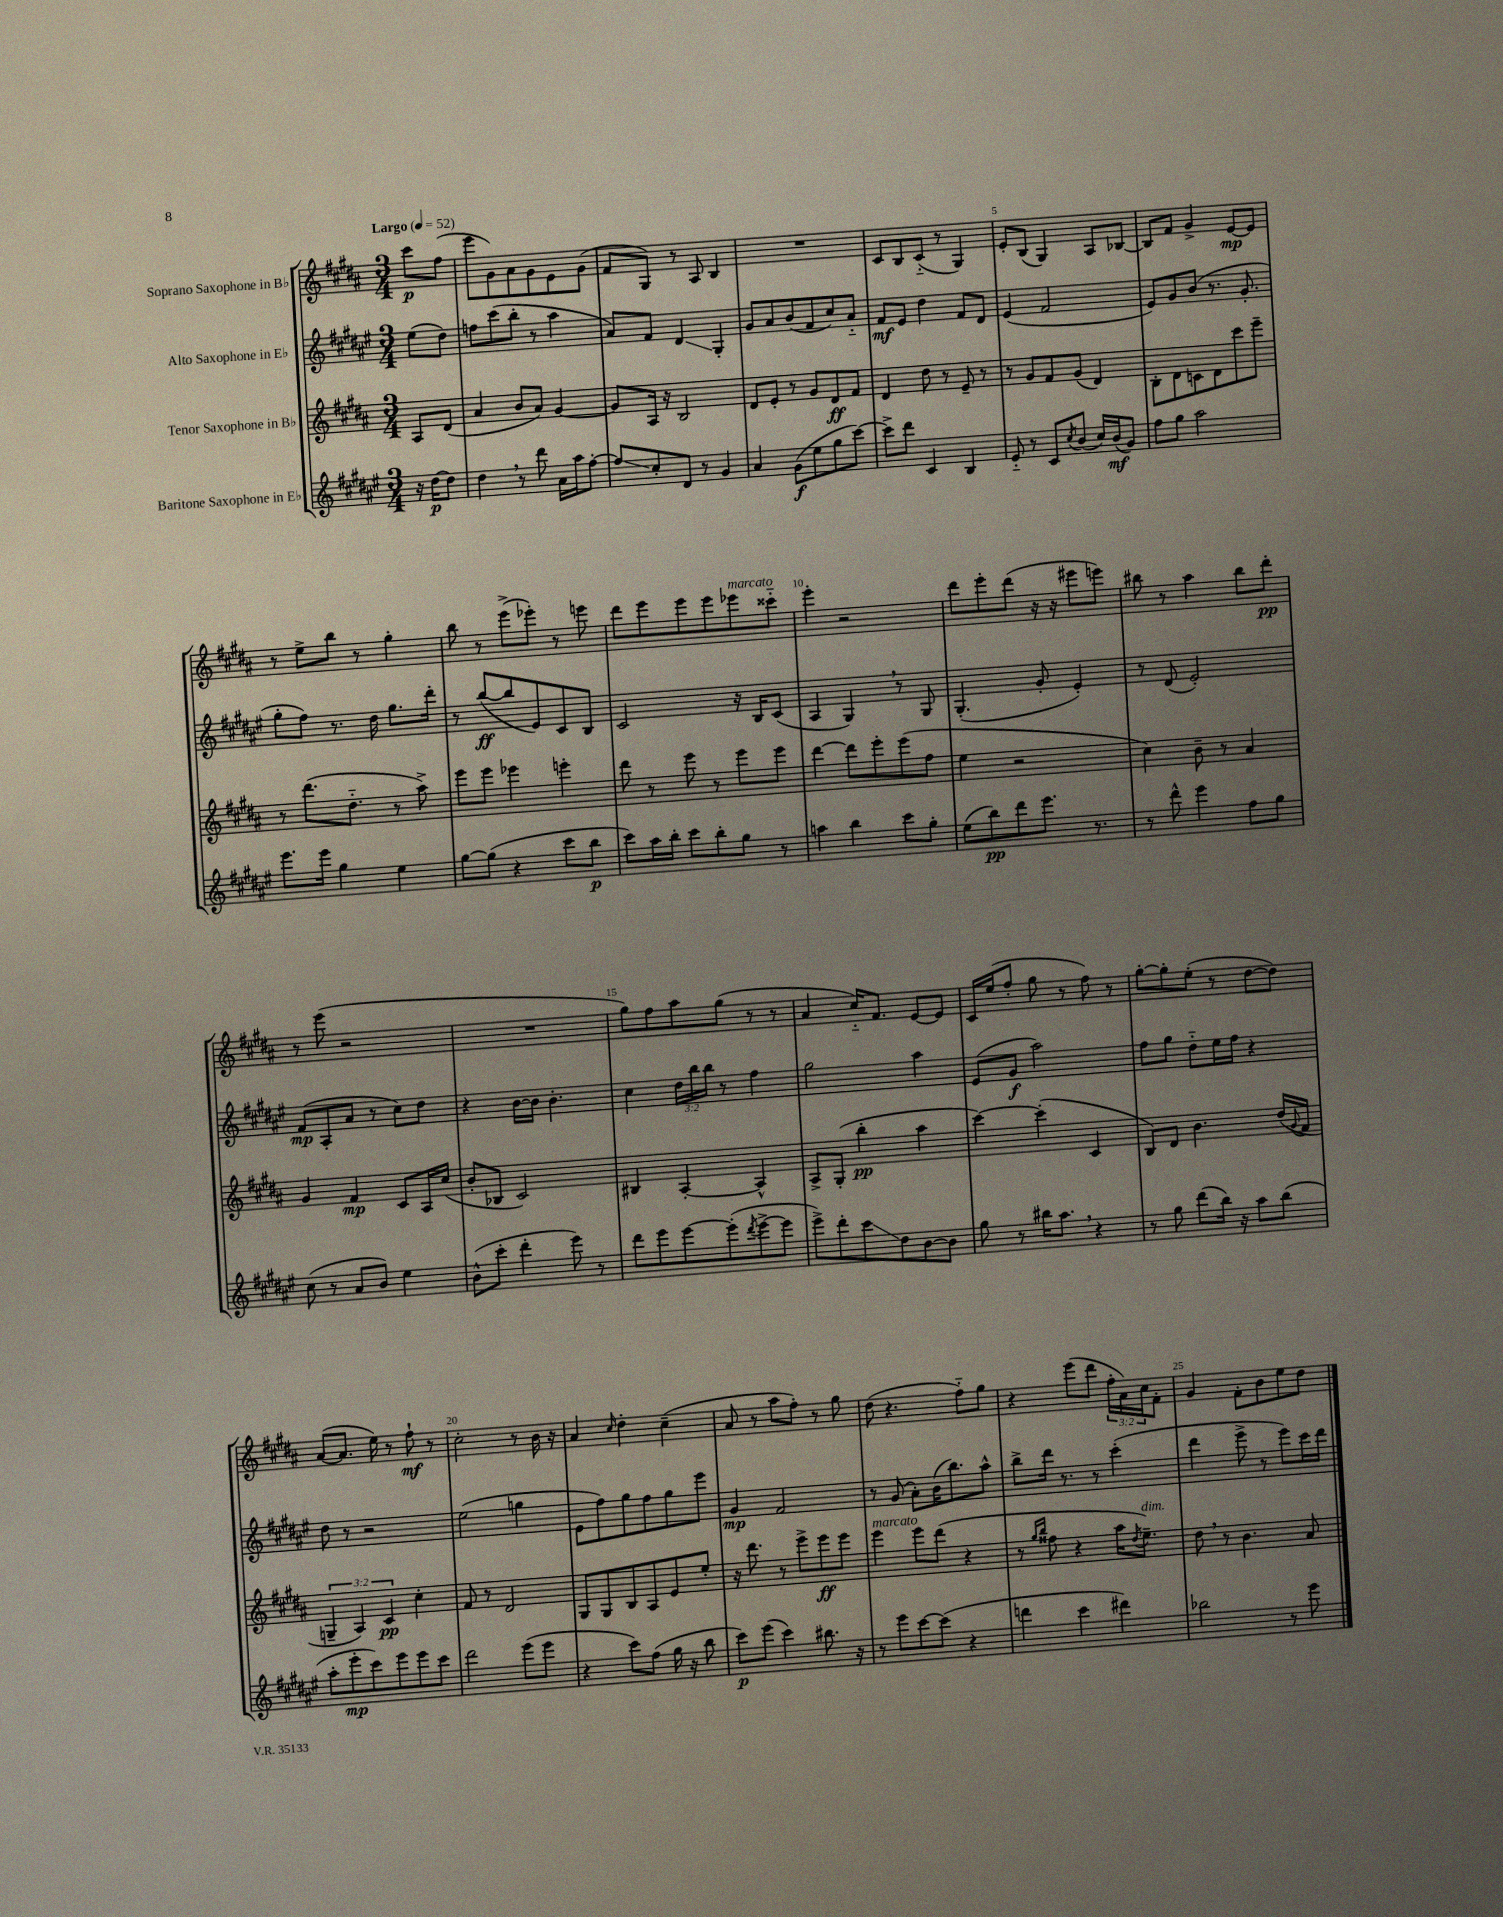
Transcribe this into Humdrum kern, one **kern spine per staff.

**kern	**kern	**kern	**kern
*staff4	*staff3	*staff2	*staff1
*clefG2	*clefG2	*clefG2	*clefG2
*k[f#c#g#d#a#e#]	*k[f#c#g#d#a#]	*k[f#c#g#d#a#e#]	*k[f#c#g#d#a#]
*M3/4	*M3/4	*M3/4	*M3/4
*MM52	*MM52	*MM52	*MM52
16r	8A#	(8ee#	8ccc#
[16dd#	.	.	.
8dd#]	(8d#	8dd#)	(8ff#
=	=	=	=
4dd#	4a#	8ff	8eee
.	.	(8ccc#	8g#)
8r	8b	8bb'	8a#
8ddd#	8a#)	8r	8g#
16a#	[4g#	4aa#	8e
16aa#	.	.	.
[8ff#'	.	.	(8g#
=	=	=	=
8ff#]	8g#]	8a#)	8f#
8cc#'	16A#	8f#	8G#)
.	16r	.	.
8d#	2B	4d#	8r
8r	.	.	8A#
4g#	.	4G#'	4B
=	=	=	=
4a#	8d#	8g#	2.r
.	8e'	8a#	.
(8g#	8r	(8b	.
8ee#	8g#	8f#	.
8gg#	8d#	8cc#)	.
[8ccc#)	8f#	8a#'~	.
=	=	=	=
8ccc#^]	4d#	8f#	8c#
8ddd#	.	8e#	8B
4c#	8dd#	4dd#	(8c#'~
.	8r	.	8r
4B	8e~	8f#	4G#)
.	8r	8d#	.
=	=	=	=
8e#'~	8r	(4e#	8e'
8r	8g#	.	(8B
8c#	8f#	2f#	4G#)
8qcc#	.	.	.
(8b	(8g#	.	.
16cc#)	4d#)	.	8A#
(16b	.	.	.
8g#)	.	.	[8B-
=	=	=	=
8ff#	8B'	8e#)	8B-]
8gg#	8d#	8g#	8f#
2aa#	8c	(8b	4g#^
.	8d#	8.r	.
.	8ccc#	.	[8e
.	.	8.g#'	.
.	8eee~	.	8e]
=	=	=	=
8.eee#	8r	8gg#'	8r
.	(8.ddd#	8ff#)	8ee^
16eee#	.	.	.
4gg#	.	8.r	8bb
.	8.dd#'~	.	.
.	.	.	8r
.	.	16dd#	.
4ee#	8r	8.gg#	4gg#'
.	8aa#^)	.	.
.	.	16ddd#'	.
=	=	=	=
[8gg#	8eee	8r	8bb
(8gg#]	8eee	([8bb	8r
4r	4eee-	8bb]	(8eee^
.	.	8e#)	8eee-')
8ccc#	4eee'	8c#	8r
8bb	.	8B	8eee
=	=	=	=
8ccc#)	8ddd#	2c#	8ddd#
16aa#	8r	.	8eee
16bb'	.	.	.
8ccc#	8eee	.	8eee
8bb'	8r	.	8eee
8gg#	8eee	16r	8eee-
.	.	16B	.
8r	8eee	(8c#	8ccc##'~
=	=	=	=
4aa	[4ddd#	4A#	4eee'
4bb	8ddd#]	4G#)	2r
.	8eee'	.	.
8ccc#	(8eee	8r	.
8gg#'	8ff#	8G#	.
=	=	=	=
(8ee#	4ee	(4.G#'	8ddd#
8bb)	.	.	8eee'
8ddd#	2r	.	(8ddd#
8.eee#	.	8g#'	16r
.	.	.	16r
.	.	4e#')	8eee#
8.r	.	.	.
.	.	.	8eee)
=	=	=	=
8r	4cc#)	8r	8bb#
8ddd#^^	.	(8d#	8r
4eee#	8b~	2e#')	4aa#
.	8r	.	.
8ff#	4a#	.	8bb#
8gg#	.	.	8ddd#'
=	=	=	=
(8cc#	4g#	(8f#	8r
8r	.	8A#'	(8eee
8a#	4f#	8a#	2r
8b)	.	8r	.
4ee#	8c#	8cc#)	.
.	16A#	8dd#	.
.	(16cc#	.	.
=	=	=	=
(8b^^	8b'	4r	2.r
8ccc#'	8B-	.	.
4ddd#'	2c#)	[16b	.
.	.	16b]	.
.	.	4.b'	.
8eee#)	.	.	.
8r	.	.	.
=	=	=	=
8ddd#	4B#	4cc#	8gg#)
8eee#	.	.	8ff#
[8eee#	[4A#'	24dd#	8aa#
.	.	24bb	.
.	.	24bb	.
(8eee#']	.	8r	(8gg#
8qddd#	.	.	.
[8eee#^	4A#^^]	4ff#	8r
8eee#]	.	.	8r
=	=	=	=
8eee#^)	8A#^	2gg#	4a#
8ddd#'	(8G#'	.	.
8ccc#	4bb'	.	16cc#'~)
.	.	.	8.f#
8dd#	.	.	.
[8b	4aa#	4aa#	[8e
8b]	.	.	8e]
=	=	=	=
8gg#	[4ccc#)	(8e#	16c#
.	.	.	(16ee
8r	.	8g#	8ff#'
16bb#	(4ccc#']	2aa#)	8gg#
8.aa#	.	.	.
.	.	.	8r
4r	4c#	.	8ff#)
.	.	.	8r
=	=	=	=
8r	8B)	8ff#	[8gg#'
8gg#	8d#	8gg#	8gg#']
(8ddd#	4.b	8dd#'~	(8ee'
16bb)	.	16ee#	8r
16r	.	16ff#	.
8aa#	.	4r	[8dd#
(8bb	(16dd#	.	8dd#])
.	8qqg#	.	.
.	16f#	.	.
=	=	=	=
8aa#'	6G~	8dd#	([8a#
8eee#'	.	8r	8.a#]
.	6A#)	.	.
8ccc#)	.	2r	.
.	.	.	16ee)
.	6c#	.	.
8eee#	.	.	8r
8eee#	4cc#'	.	8ff#`
8ccc#	.	.	8r
=	=	=	=
2ddd#	8f#	(2ee#	2cc#'
.	8r	.	.
.	2d#	.	.
(8eee#	.	4gg	8r
8eee#	.	.	16b
.	.	.	16r
=	=	=	=
4r	8G#	8e#	4a#
.	8G#	8ff#)	.
.	.	.	16qqcc#
8ccc#)	8B	8gg#	4dd#'
(8ff#	8A#	8ff#	.
16gg#	8e	8gg#	(4cc#~
16r	.	.	.
8bb	8ee'	8eee#	.
=	=	=	=
8ccc#)	16r	4g#	8a#
.	8.ddd#	.	.
(8eee#	.	.	8r
4ccc#)	8r	2f#	8aa#
.	8eee^	.	8ff#')
8.bb#	8eee	.	8r
.	8eee	.	8gg#
16r	.	.	.
=	=	=	=
8r	4eee	8r	(8dd#
8eee#	.	(8g#	4.r
[8ccc#	8eee	8a#')	.
(8ccc#]	(8ddd#	(16b	.
.	.	8.bb)	.
4r	4r	.	8ff#'~)
.	.	8aa#^^	8gg#
=	=	=	=
4ddd	8r	8bb^	4r
.	16qqgg#	.	.
.	16qqbb	.	.
.	8ff##	16ddd#	.
.	.	8.r	.
4ccc#	4r	.	(8eee
.	.	8r	8ddd#
4ddd#)	16aa#	(4ccc#'	24ff#'
.	.	.	24a#)
.	8qdd#	.	.
.	8.ee~)	.	.
.	.	.	24cc#
.	.	.	8f#'
=	=	=	=
2bb-	8dd#	4ddd#	4g#
.	8r	.	.
.	4.b	8eee#^	8f#'
.	.	8r	8b
8r	.	8eee#)	8ee
8eee#	8a#	16ccc#	8dd#
.	.	16ddd#	.
==	==	==	==
*-	*-	*-	*-
